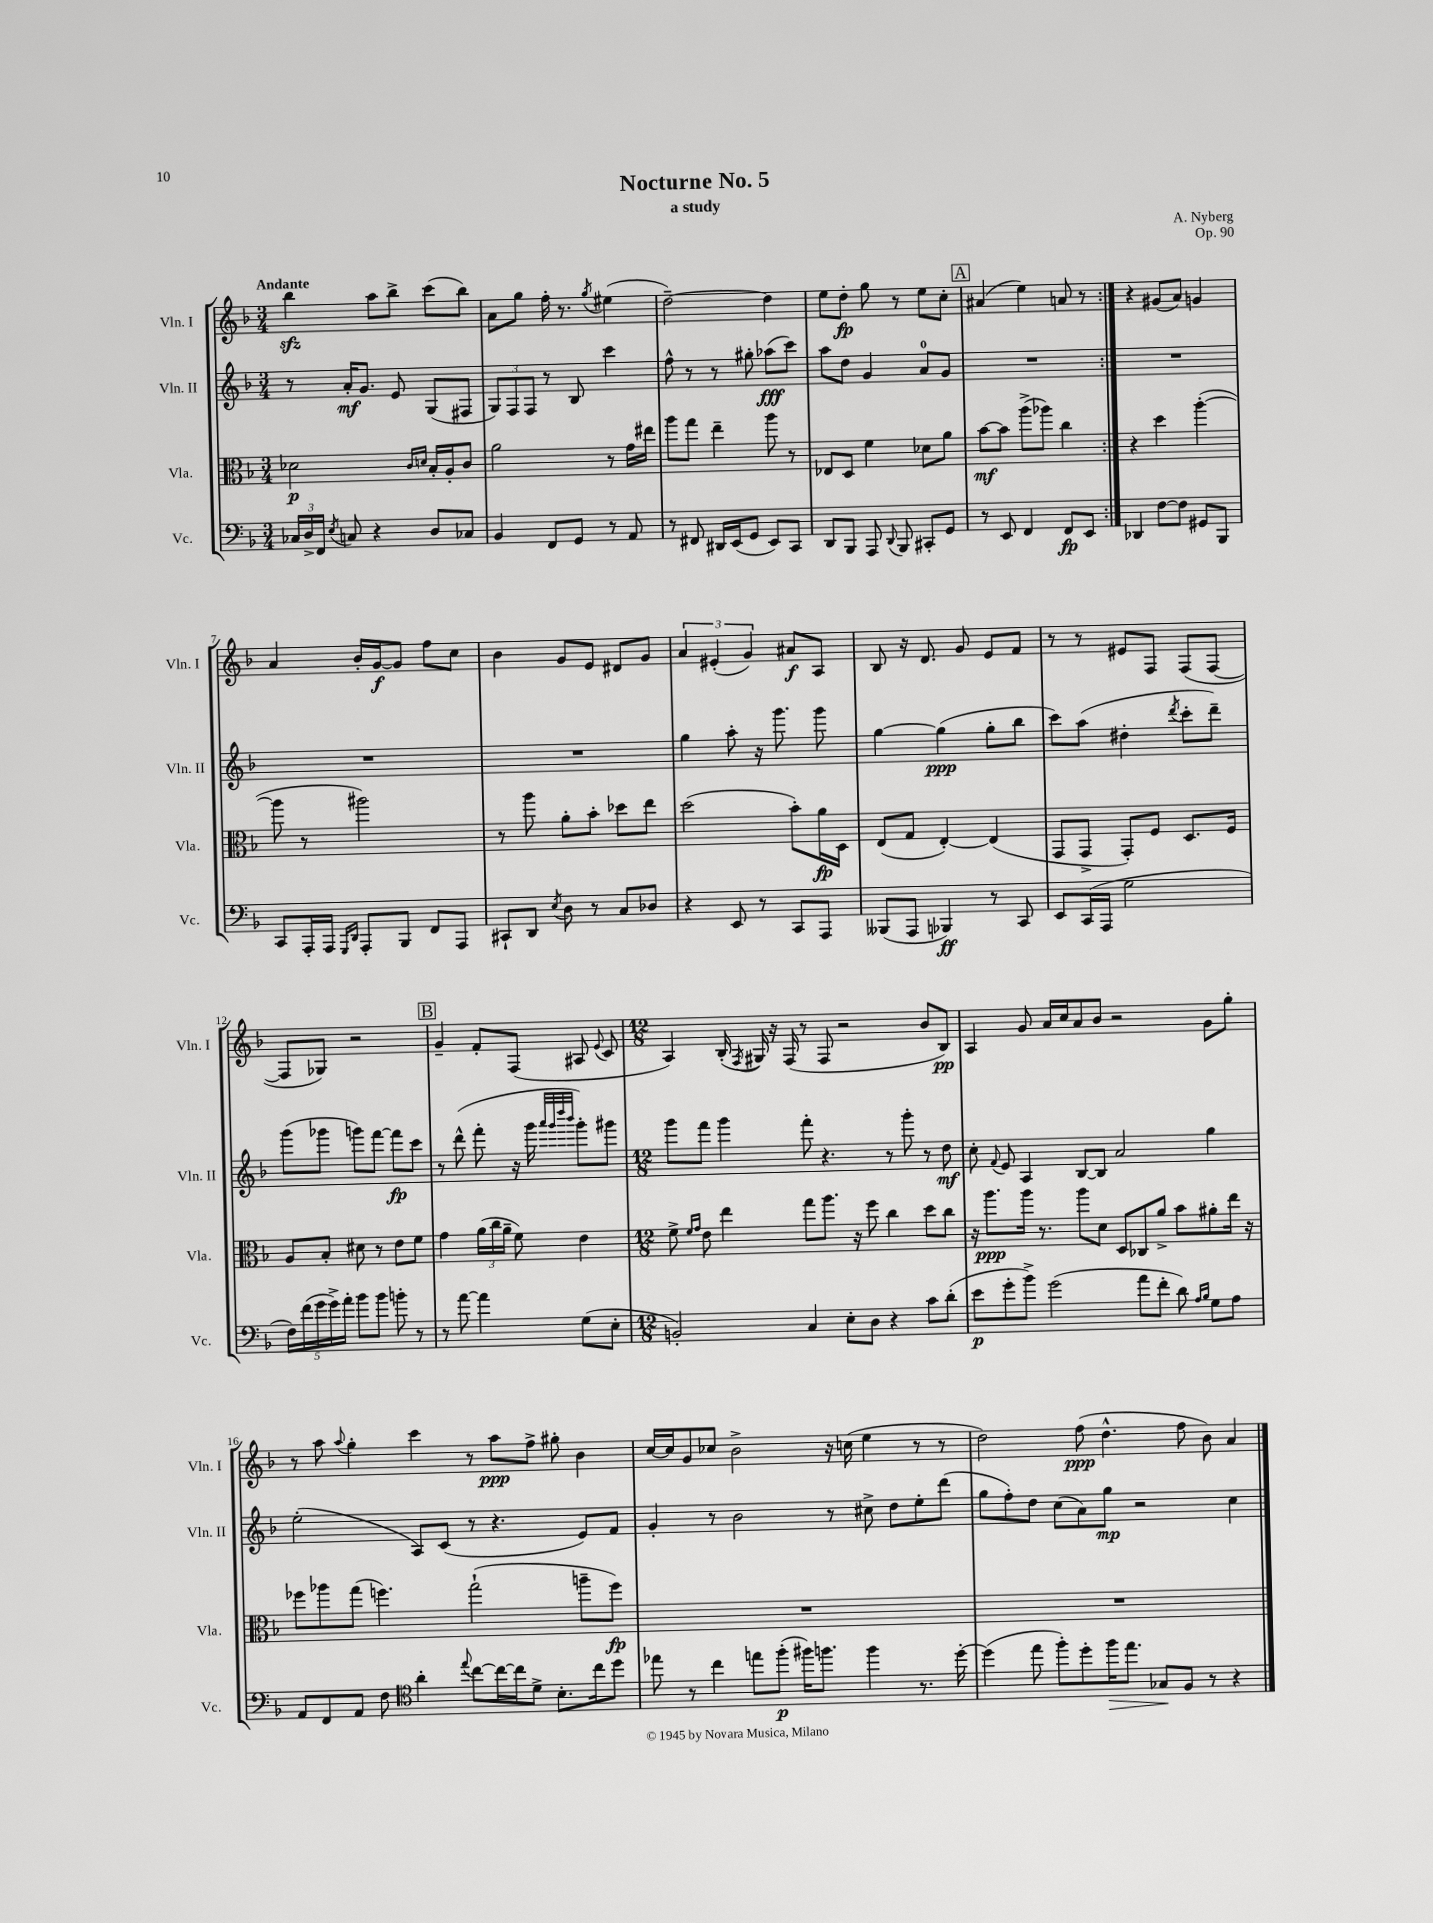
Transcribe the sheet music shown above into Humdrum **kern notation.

**kern	**kern	**kern	**kern
*staff4	*staff3	*staff2	*staff1
*clefF4	*clefC3	*clefG2	*clefG2
*k[b-]	*k[b-]	*k[b-]	*k[b-]
*M3/4	*M3/4	*M3/4	*M3/4
24C-/LL	2d-\	8r	4bb-\
24D^/	.	.	.
24FF/JJ	.	.	.
8qE/	.	.	.
8C/	.	16a'/LK	.
.	.	8.g/J	.
4r	.	.	8aa\L
.	.	8e/	8bb-^\J
.	16qqc/LL	.	.
.	16qqd/JJ	.	.
8D/L	16B-'/LL	(8G/L	(8ccc\L
.	16A'/J	.	.
8C-/J	8c/J	8F#/J	8bb-\J)
=	=	=	=
4BB-/	2a\	12G/L)	8a\L
.	.	12F/	.
.	.	.	8gg\J
.	.	12F/J	.
8FF/L	.	8r	16ff'\
.	.	.	8.r
8GG/J	.	8B-/	.
.	.	.	8qgg/
8r	8r	4ccc\	(4ee#\
8AA/	16g\LL	.	.
.	16ee#\JJ	.	.
=	=	=	=
8r	8aa\L	8ff^^\	[2dd~\)
8FF#/	8gg\J	8r	.
16DD#/LL	4ee~\	8r	.
(16EE/J	.	.	.
8GG/J	.	8gg#'\	.
8EE/L)	8aa\	(8aa-\L	4dd\]
8CC/J	8r	8ccc\J)	.
=	=	=	=
8DD/L	8E-/L	8aa\L	8ee\L
8BBB-/J	8D/J	8dd\J	8dd'\J
8AAA/	4f\	4g/	8gg\
8qqDD/	.	.	.
8BBB-/	.	.	8r
8CC#'/L	8d-\L	8a/L	8ee\L
8GG/J	8a\J	8g/J	8cc'\J
=	=	=	=
8r	[8b-\L	2.r	(4a#/
8EE/	8b-\]J	.	.
4FF/	(8aa^\L	.	4ee\)
.	8aa-\J)	.	.
8FF/L	4cc\	.	8a/
8EE/J	.	.	8r
=:|!	=:|!	=:|!	=:|!
4DD-/	4r	2.r	4r
[8F\L	4dd\	.	(8g#/L
8F\]J	.	.	8a/J)
8GG#/L	([4aa'\	.	4g/
8BBB-/J	.	.	.
=	=	=	=
8CC/L	8aa\]	2.r	4a/
16AAA'/L	8r	.	.
16AAA/JJ	.	.	.
16qqGGG/LL	.	.	.
16qqDD/JJ	.	.	.
8AAA'/L	2aa#\)	.	16b-'/LL
.	.	.	[16g/J
8BBB-/J	.	.	8g/]J
8FF/L	.	.	8ff\L
8AAA/J	.	.	8cc\J
=	=	=	=
8CC#`/L	8r	2.r	4b-\
8DD/J	8aa\	.	.
8qE/	.	.	.
8D\	8a'\L	.	8g/L
8r	8b-'\J	.	8e/J
8C/L	8dd-\L	.	8d#/L
8D-/J	8ee\J	.	8g/J
=	=	=	=
4r	(2dd\	4gg\	6a/
.	.	.	(6e#'/
8EE/	.	8aa'\	.
.	.	.	6g/)
8r	.	16r	.
.	.	8.ggg\	.
8CC/L	8b-'\L)	.	8a#/L
8AAA/J	16a\L	8ggg\	8A/J
.	16D\JJ	.	.
=	=	=	=
(8BBB--/L	(8E/L	[4gg\	8B-/
8AAA/J	8G/J	.	16r
.	.	.	8.d/
4BBB-/)	[4E'/)	(4gg\]	.
.	.	.	8g/
8r	(4E/]	8gg'\L	8e/L
8CC/	.	8bb-\J	8f/J
=	=	=	=
8EE/L	8GG/L	8ccc\L)	8r
(16CC/L	8GG^/J	(8aa\J	8r
16AAA/JJ	.	.	.
2G\	8GG'/L)	4dd#'\	8e#/L
.	8F/J	.	8F/J
.	.	8qddd/	.
.	8.D/L	8ccc'\L	(8F/L
.	.	8ddd~\J)	[8F/J
.	16F/Jk	.	.
=	=	=	=
20F\LL)	8A/L	(8ggg\L	8F/]L
(20f\	.	.	.
20g\	.	.	.
.	8B-'/J	8ggg-\J	8G-/J)
20g^\)	.	.	.
20a'\JJ	.	.	.
8b-\L	8d#\	8ggg\L)	2r
8b-\J	8r	[8fff\J	.
8b'\	8e\L	8fff\]L	.
8r	8f\J	8ccc\J	.
=	=	=	=
8r	4g\	8r	4g~/
[8a\	.	(8ddd^^\	.
4a\]	(24a\LL	8fff'\	8f'/L
.	24cc\	.	.
.	24a~\JJ	.	.
.	8f\)	16r	(8F/J
.	.	16ggg\	.
.	.	32qqaaa/LLL	.
.	.	32qqggg/	.
.	.	32qqdddd/	.
.	.	32qqbbb-/JJJ	.
(8G\L	4e\	8ggg'\L)	8A#/
.	.	.	8qqe/
8E'\J	.	8ggg#\J	8c/
=	=	=	=
*M12/8	*M12/8	*M12/8	*M12/8
2BB'/)	8f^\	8ggg\L	4A/)
.	16qqf/LL	.	.
.	16qqg/JJ	.	.
.	8e\	8fff\J	.
.	4ee\	4ggg\	(16B-'/
.	.	.	8qF/
.	.	.	16G#/)
.	.	.	16r
.	.	.	(16F/
4C/	8gg\L	8fff'\	8r
.	8.aa\J	4.r	8F/
8E'\L	.	.	2r
.	16r	.	.
8D\J	8ff\	.	.
4r	4cc\	8r	.
.	.	8ggg'\	.
8c\L	8dd\L	8r	8b-/L
(8d'\J	8cc\J	8dd\	8B-/J)
=	=	=	=
8e\L	16r	8cc'\	4A/
.	8.aa\L	.	.
.	.	8qqf/	.
8g'\	.	8e/	.
8b-^\J)	16aa\Jk	4A/	8g/
.	8.r	.	.
(2g\	.	.	16a/LL
.	.	.	16cc/J
.	8aa\L	[8B-/L	8a/
.	8d\J	8B-/]J	8b-/J
.	8D/L	2a/	2r
8a\L	8C-/	.	.
8f'\J	8a^/J	.	.
8d\)	8b-\L	.	.
16qqA/LL	.	.	.
16qqB-/JJ	.	.	.
8G\L	8a#'\	4gg\	8g\L
8A\J	16ee\Jk	.	8gg'\J
.	16r	.	.
=	=	=	=
8AA/L	8ff-\L	(2ee'\	8r
8FF/	8aa-\	.	8aa\
.	.	.	8qqaa/
8AA/J	(8gg\J	.	4gg'\
8F\	4.ff\)	.	.
*clefC4	*	*	*
4a'\	.	8A/L)	4ccc\
.	.	(8c/J	.
8qqee/	.	.	.
[8cc\L	(2gg`\	8r	8r
16cc\_L	.	4.r	8aa\L
16cc\]J	.	.	.
8d^\J	.	.	8ff^\J
8.B-'\L	.	.	8gg#'\
.	8aa~\L	8e/L)	4b-\
16cc\k	.	.	.
8dd\J	8ff\J)	8f/J	.
=	=	=	=
8ee-\	1.r	4g'/	[16cc/LL
.	.	.	16cc/]J
8r	.	.	8g/
4cc\	.	8r	8cc-/J
.	.	2b-\	2b-^\
8ee\L	.	.	.
(8ff'\J	.	.	.
16ff#\LK)	.	.	.
8.ff\J	.	.	.
.	.	8r	16r
.	.	.	(16cc\
4ff\	.	8cc#^\	4ee\
.	.	8dd\L	.
8.r	.	8ee'\	8r
.	.	(8ddd\J	8r
[16dd'\	.	.	.
=	=	=	=
(4dd\]	1.r	8gg\L	2dd\)
.	.	8ff'\)	.
8ee\	.	8dd\J	.
8ff'\L)	.	(8cc\L	.
8dd'\	.	8a\)	(8ff\
16ff\K	.	8gg\J	4.dd^^\
8.ee\J	.	.	.
.	.	2r	.
8G-/L	.	.	.
8F/J	.	.	8ff\
8r	.	.	8b-\)
4r	.	4cc\	4a/
==	==	==	==
*-	*-	*-	*-
